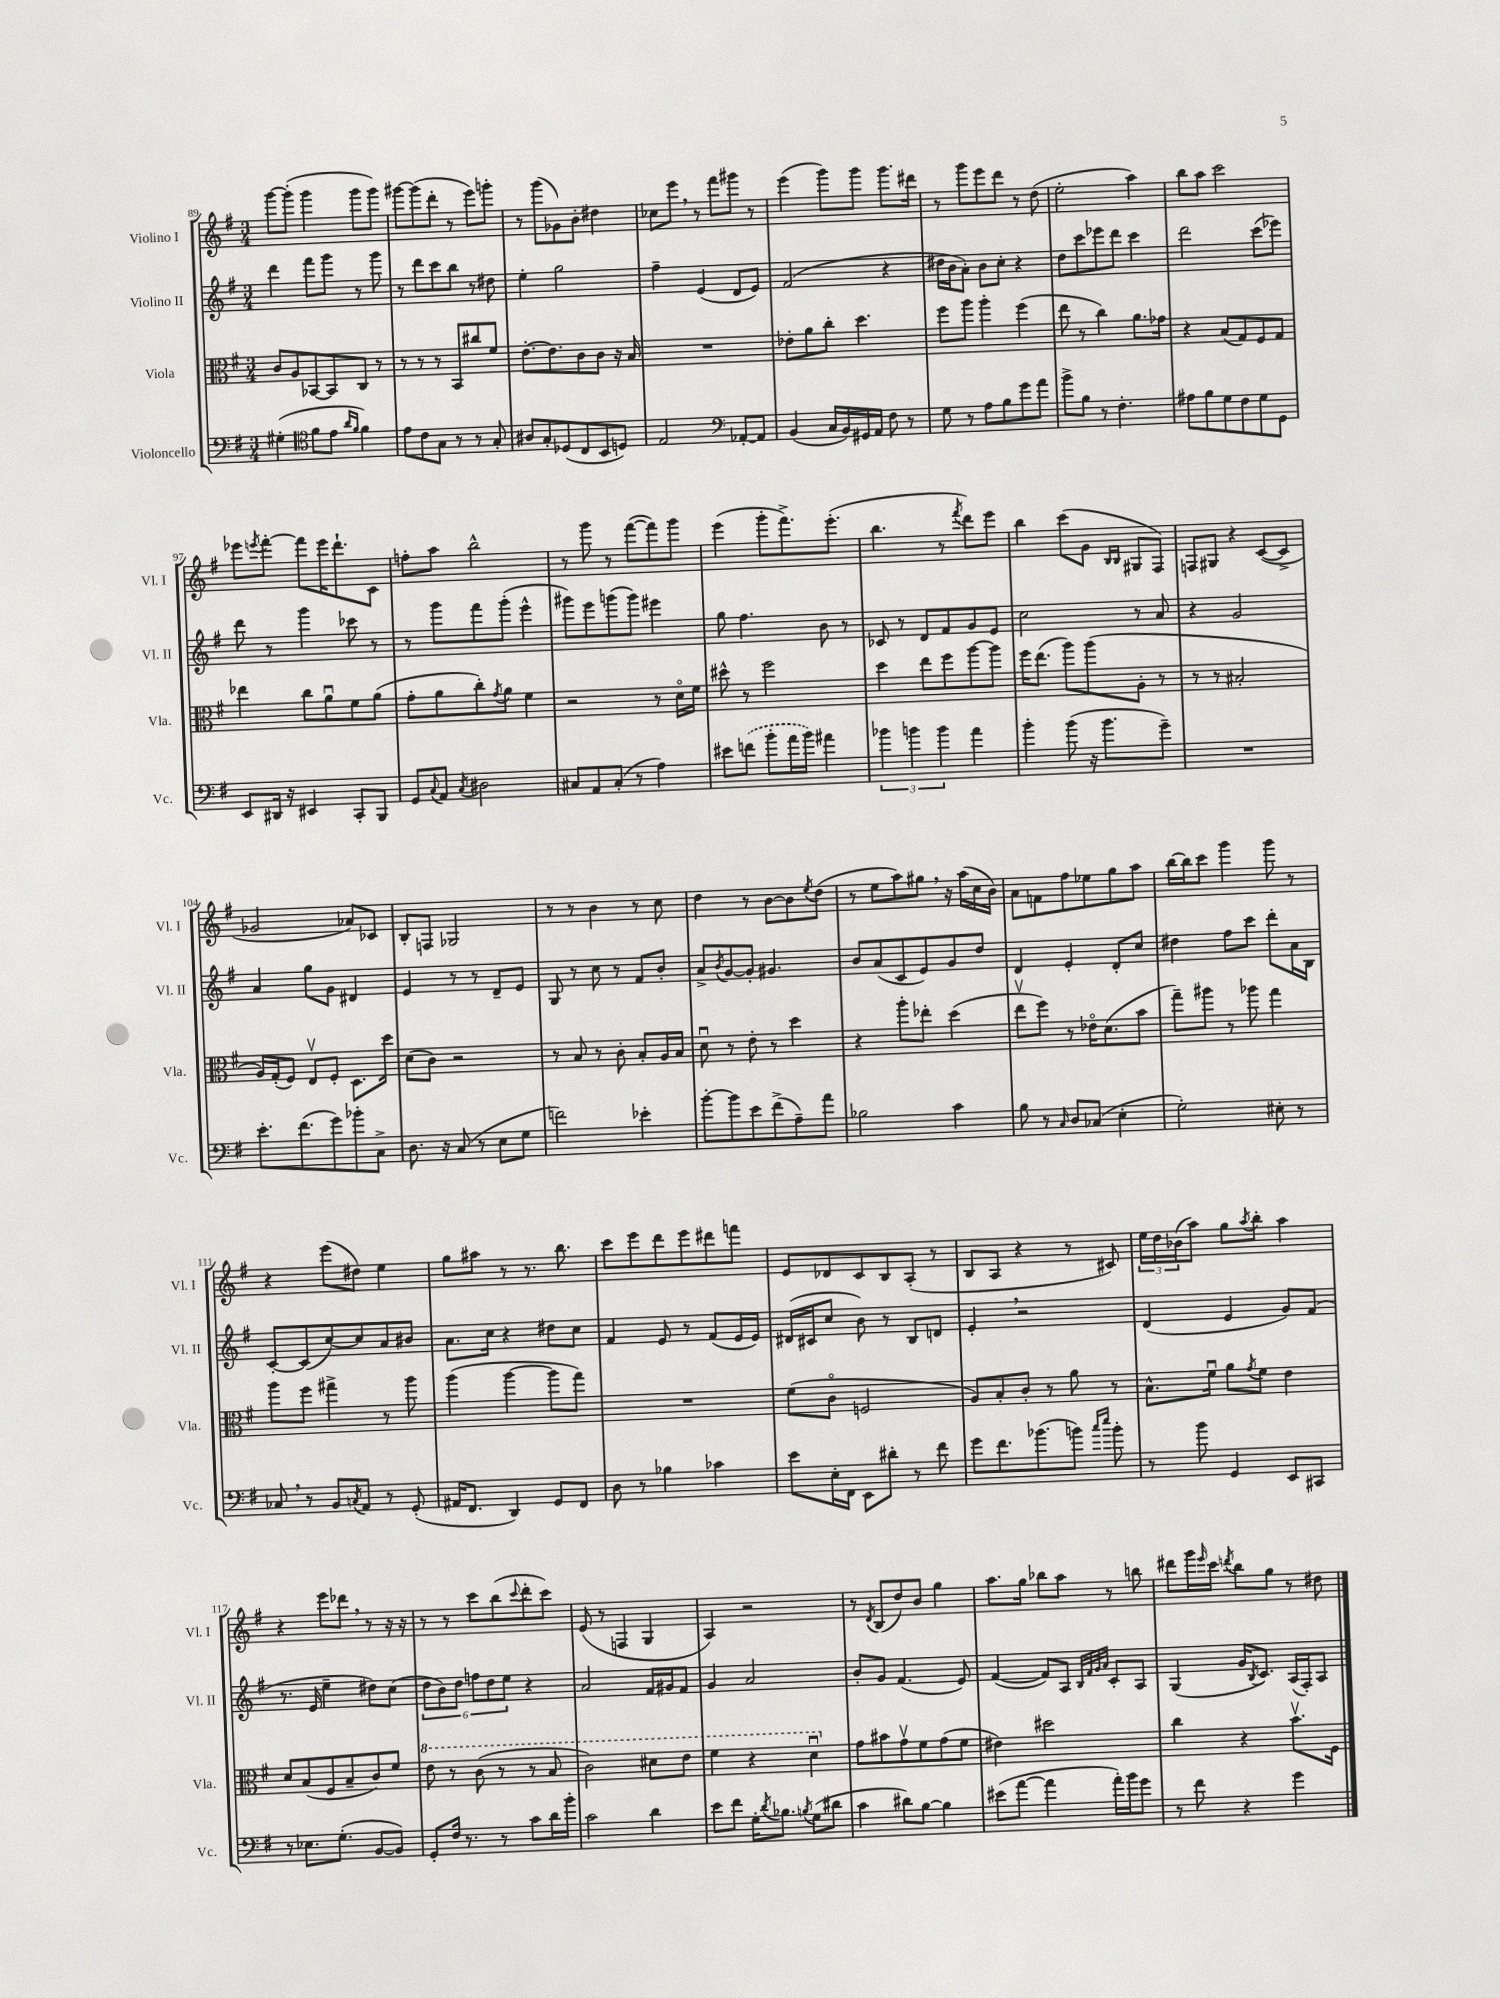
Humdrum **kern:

**kern	**kern	**kern	**kern
*staff4	*staff3	*staff2	*staff1
*clefF4	*clefC3	*clefG2	*clefG2
*k[f#]	*k[f#]	*k[f#]	*k[f#]
*M3/4	*M3/4	*M3/4	*M3/4
(4G#'\	8c/L	4ddd\	[8ggg\L
.	8A/	.	(8ggg'\]J
*clefC4	*	*	*
8f#\L	[8BB-/	8fff#\L	4ggg\
8e\J	8BB-/]	8ggg\J	.
16qqa/LL	.	.	.
16qqf#/JJ	.	.	.
4f#\)	8C/J	8r	8ggg\L
.	8r	8ggg\	8ggg\J)
=	=	=	=
8e\L	8r	8r	[8ggg#\L
8c\	8r	8ddd\L	(8ggg#\]
8G\J	8r	8ccc\	8ddd'\J
8r	8BB/L	8bb\J	8r
8r	8cc#/	8r	8eee\L)
8G'/	8f#/J	8dd#\	8ggg'\J
=	=	=	=
8A#/L	[8.e'\L	4ee'\	8r
8G'/	.	.	(8ggg\L
.	8.e\]	.	.
(8D-/	.	2gg\	8g-\)
8C/	8c\	.	8b'\J
8BB/	8c\J	.	4dd#\
8D/J)	16r	.	.
.	16B/	.	.
=	=	=	=
2E/	2.r	4ff#~\	8cc-\L
.	.	.	8eee\J
.	.	(4e/	8r
.	.	.	8fff#\L
*clefF4	*	*	*
[8AA-'/L	.	8d/L	8ggg#\J
8AA-/]J	.	8e/J)	8r
=	=	=	=
(4BB/	8e-'\L	(2f#/	(4eee\
.	8a\	.	.
16C/LL	8cc'\J	.	8ggg\L)
16BB/)	.	.	.
16GG#/	4.dd\	.	8ggg\J
16AA/JJ	.	.	.
8F#\	.	4r	8.ggg\L
8r	.	.	.
.	.	.	16ddd#\Jk
=	=	=	=
8G\	8ff#\L	16dd#\LL	8r
.	.	16b\J	.
8r	8aa\J	8a'\J)	8ggg\L
8A\L	4aa'\	8b\L	8eee\
8B\	.	8cc'\J	8ddd\J
8g\	(4ff#\	4r	8r
8a\J	.	.	(8dd\
=	=	=	=
8b^\L	8ee\	8dd\L	2ee'\
8B\J	8r	8ccc\	.
8r	4cc\)	8eee-\	.
4.F#'\	.	8ddd\J	.
.	8.a\L	4ccc\	4aa\)
.	16g-\Jk	.	.
=	=	=	=
8A#\L	4r	2ddd\	8bb\L
8B\	.	.	8aa\J
8G\	(8B/L	.	2ccc\
8F#\	8G/)	.	.
8G\	8F#/	(8ccc\L	.
8GG\J	8G/J	8eee-\J)	.
=	=	=	=
8EE/L	4ee-\	8ddd\	8eee-\L
.	.	.	8qeee/
16DD#/Jk	.	8r	[8fff#'\J
16r	.	.	.
4EE#/	8cc\L	4ggg\	8fff#\]L
.	8au\	.	16eee\K
.	.	.	8.ddd`\
8CC'/L	8f#\	8ccc-\	.
8BBB/J	(8a\J	8r	8c\J
=	=	=	=
8GG/L	8g'\L	8r	8ff'\L
8qqC/	.	.	.
8AA/J	8a\	8ggg\L	8aa\J
8qC/	.	.	.
2D#\	8cc'\)	8fff#\	2bb^^\
.	8qg/	.	.
.	8a\J	(8ggg'\J	.
.	4f#\	4eee^^\	.
=	=	=	=
8C#/L	2r	8ggg#\L)	8r
8AA/	.	8eee\	8ggg\
(8C#'/J	.	(8ggg\	8r
8r	.	8ggg\J)	([8fff#\L
4A\)	8r	4eee#\	8fff#\])
.	16do\LL	.	8ggg\J
.	16f#\JJ	.	.
=	=	=	=
8e#\L	8dd#^^\	8gg\	(4eee\
(8f\J	8r	4.ff#\	.
8b'\L	2ff#\	.	8ggg'\L
16a\L	.	.	8.fff#^\)
16b\JJ)	.	.	.
4a#\	.	8b\	.
.	.	.	(8.eee'\J
.	.	8r	.
=	=	=	=
6b-\	4dd\	8c-/	4.bb\
.	.	8r	.
6b\	.	.	.
.	8ee\L	8d/L	.
6b\	.	.	.
.	8ff#\	8f#/	8r
.	.	.	8qfff#/
4a\	[8aa\	8g/	8ddd\L)
.	8aa\]J	8e/J	8eee\J
=	=	=	=
4b'\	16ff#\LK	2cc\	4bb\
.	(8.ee\J	.	.
(8b\	8aa\L)	.	(8ccc\L
16r	(8aa\	.	8g\J
8.b\L	.	.	.
.	.	.	16qqB/LL
.	.	.	16qqB/JJ
.	8A'\J	8r	8G#/L
8g~\J)	8r	8a/	8F#/J)
=	=	=	=
2.r	8r	4r	8F/L
.	8r	.	8G#/J
.	2B#'/	2g/	4r
.	.	.	([8c/L
.	.	.	8c^/]J
=	=	=	=
8.e'\L	16A/LL)	4a/	2g-/
.	(16G'/J	.	.
.	8F#/J)	.	.
(8.f#\	.	.	.
.	8Ev/L	8gg\L	.
8g\)	8F#'/J	8g\J	.
8b-'\	8.D\L	4d#/	8a-/L)
8C^\J	.	.	8c-/J
.	16dd\Jk	.	.
=	=	=	=
8.D\	(8d\L	4e/	8B'/L
.	8c\J)	.	8F/J
16r	.	.	.
(8C/	2r	8r	2G-/
8r	.	8r	.
8E\L	.	8d~/L	.
8G\J	.	8e/J	.
=	=	=	=
2f\)	8r	8G/	8r
.	8B/	8r	8r
.	8r	8cc\	4b\
.	8c'\	8r	.
4e-'\	8B'/L	8f#/L	8r
.	16A/L	8b'/J	8cc\
.	16B/JJ	.	.
=	=	=	=
[8b'\L	8du\	8a^/L	4dd\
.	.	8qb/	.
8b\]	8r	[8g/	.
8e\	8e'\	8g'/]J	8r
(8f#^\	8r	4.g#/	[8b\L
8A~\)	4dd\	.	8b\]
.	.	.	8qee/
8a\J	.	.	(8dd\J
=	=	=	=
2B-\	4r	8b/L	8r
.	.	(8a/	8ee\L
.	8aa'\L	8c/	8aa\)
.	8ee-'\J	8e/)	8gg#\J
4c\	(4dd\	8g/	16r
.	.	.	(16aa\LL
.	.	8dd/J	16cc\
.	.	.	16b\JJ)
=	=	=	=
8B\	8eev\L	4d/	8a\L
8r	8ff#\J)	.	8f\
16qqC/	.	.	.
8D/L	8r	4e'/	8ff#\
(8C-/J	16e-o\LK	.	8ee-\
.	(8.d\	.	.
4E'\	.	8d'/L	8gg\
.	8b\J	8cc/J	8aa\J
=	=	=	=
2G'\)	8gg~\L)	4dd#\	[16bb\LL
.	.	.	16bb\]J
.	8aa#\J	.	8ccc\J
.	8r	8ff#\L	4ggg\
.	8aa-\	8ccc\J	.
8E#'\	4gg\	8ddd'\L	8ggg\
8r	.	16a\L	8r
.	.	16B\JJ	.
=	=	=	=
8C-/	8aa\L	[8c'/L	4r
8r	8ff#\J	(8c/]	.
8BB/L	4gg#^\	[8cc/)	(8eee\L
8qC/	.	.	.
8AA/J	.	8cc/]	8dd#\J)
8r	8r	8a/	4ee\
(8GG'/	8aa\	8b#/J	.
=	=	=	=
16AA#/LK	(4aa\	8.a\L	8gg\L
8.FF#/J	.	.	.
.	.	.	8aa#\J
.	.	16cc\Jk	.
4DD/)	[4aa\	4r	8r
.	.	.	8.r
8GG/L	8aa\]L	8dd#\L	.
.	.	.	8.bb\
8FF#/J	8gg\J)	8cc\J	.
=	=	=	=
8D\	2.r	4f#/	8ccc\L
8r	.	.	8eee\
4B-\	.	8e/	8ddd\
.	.	8r	8eee\
4c-\	.	(8f#/L	8ddd#\
.	.	16e/L	8fff\J
.	.	16e/JJ)	.
=	=	=	=
8e\L	(8f#\L	(16d#/LL	8e/L
.	.	16c#/J	.
16E'\L	8co\J	8cc/J	8d-/
16FF#\JJ	.	.	.
8EE\L	2F/	8b\)	8c/
8d#'\J	.	8r	8B/
8r	.	8B/L	(8A'/J
8f#\	.	8d/J	8r
=	=	=	=
8g\L	8A/L)	4e'/	8B/L
8.f#\	8B'/	.	8A/J
.	8c'/J	2r	4r
(8.b-\	.	.	.
.	8r	.	.
8b\J)	8a\	.	8r
16qqcc/LL	.	.	.
16qqee/JJ	.	.	.
8b'\	8r	.	8c#/)
=	=	=	=
8r	8.B^^\L	(4d/	24ee\LL
.	.	.	24dd\
.	.	.	(24b-\J
8b\	.	.	8aa\J)
.	16f#u\Jk	.	.
4GG/	8a\L	4e/	8gg\L
.	8qg/	.	8qaa/
.	8f#\J	.	8bb'\J
8EE/L	4e\	8g/L)	4aa\
8CC#/J	.	(8f#/J	.
=	=	=	=
8r	8d/L	8.r	4r
8.E-\L	(8B/	.	.
.	.	16e/	.
.	8F#/	4ee~\	8eee\L
(8.G'\J	.	.	.
.	8B~/	.	8ddd-\J
[8BB/L	8c/)	8dd#\L)	8r
8BB/]J)	8f#/J	(8cc\J	16r
.	.	.	16r
=	=	=	=
8GG'/L	8ee\	12dd\L	8r
.	.	12b\)	.
16F#/Jk	8r	.	8r
.	.	12dd\J	.
8.r	.	.	.
.	(8cc\	12ff\L	8ccc\L
.	.	12dd\	.
8r	8r	.	(8bb\
.	.	12ee\J	.
.	.	.	8qqccc/
8c\L	8r	4r	8ddd'\
16d\L	8b/	.	8ccc\J)
16b'\JJ	.	.	.
=	=	=	=
2c\	2cc\)	2a/	(8e/
.	.	.	8r
.	.	.	4F/
4d\	8dd#\L	16f#/LL	4G/
.	.	16g#/J	.
.	8ee\J	8f#/J	.
=	=	=	=
8e\L	4ff#\	4g/	4A/)
8f#\J	.	.	.
16G'\LK	4r	2a/	2r
8qd/	.	.	.
8.B-\J	.	.	.
8qB/	.	.	.
(8G\L	4ddu\	.	.
8d#\J	.	.	.
=	=	=	=
4c\	8g\L	8b'/L	8r
.	.	.	8qd/
.	8b#\	8g/J	(8B/L
8d#\L)	8gv\	(4.f#/	8dd/)
[8B\J	8f#\	.	8b/J
4B\]	(8g\	.	4gg\
.	8f#\J	8e/)	.
=	=	=	=
(8e#\L	4e#\)	([4f#/	8.aa\L
[8a\J	.	.	.
.	.	.	16gg\Jk
4a\]	2dd#\	8f#/]L)	8bb-\L
.	.	8A/J	8aa\J
.	.	32qqB/LLL	.
.	.	32qqf#/	.
.	.	32qqg/	.
.	.	32qqa/JJJ	.
16a'\LL)	.	8c'/L	8r
16b\J	.	.	.
8g\J	.	8A/J	8bb\
=	=	=	=
8r	4cc\	(4G/	8ddd#\L
8f#\	.	.	16ggg\L
.	.	.	16qqeee/
.	.	.	16ccc\JJ
.	.	.	8qddd/
4r	4r	16g/LK	8bb\L
.	.	8qB/	.
.	.	8.c/J)	.
.	.	.	8gg\J
4g\	8.bv\L	(16A/LL	8r
.	.	16F#'/J)	.
.	.	8A/J	8dd#\
.	16F#\Jk	.	.
==	==	==	==
*-	*-	*-	*-
